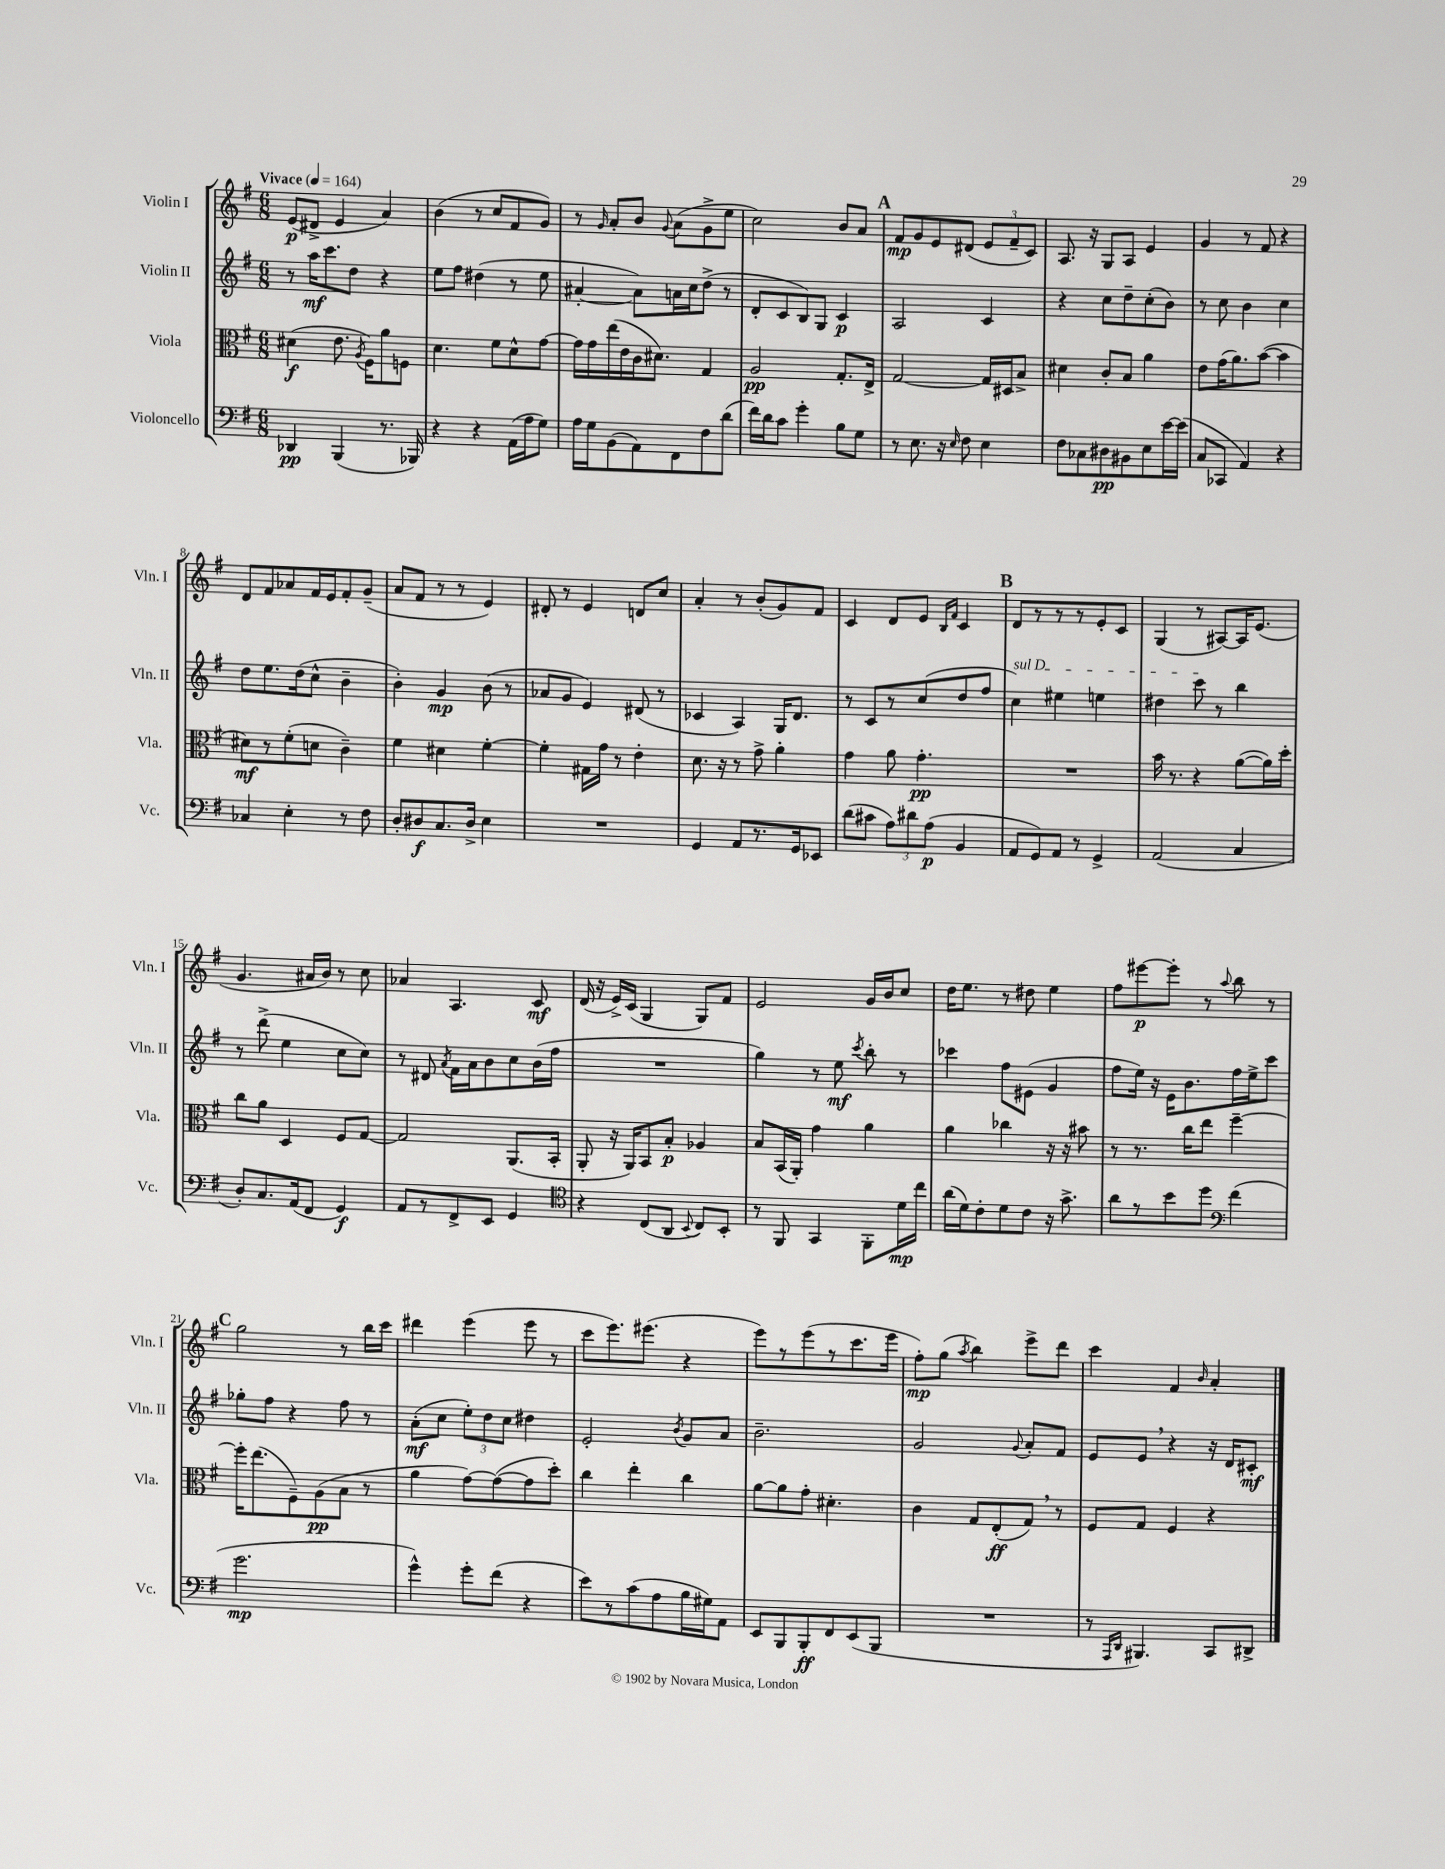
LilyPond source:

<<
\new StaffGroup <<
\new Staff = "s0" \with { instrumentName = "Violin I" shortInstrumentName = "Vln. I" } {
    \clef treble \key g \major \numericTimeSignature \time 6/8 \tempo "Vivace" 4 = 164
    \autoBeamOff e'8[\p( dis'8]-> e'4 a'4) |
    b'4( r8 c''8[ fis'8 g'8]) |
    r8 \grace { g'16 } a'8[-. b'8] \appoggiatura { g'8 } a'8[( g'8-> e''8] |
    c''2) b'8[ a'8] |
    \mark \markup { \bold "A" } fis'8[\mp g'8 e'8 dis'8]( \tuplet 3/2 { e'8[ fis'8-- c'8]) } |
    a8. r16 g8[ a8] e'4 |
    g'4 r8 fis'8 r4 |
    d'8[ fis'8 aes'8 fis'16 e'16 fis'8-. g'8]--( |
    a'8[ fis'8] r8 r8 e'4) |
    dis'8-. r8 e'4 d'8[ c''8] |
    a'4-. r8 b'8[-.( g'8) fis'8] |
    c'4 d'8[ e'8] \grace { b16[ fis'16] } c'4 |
    \mark \markup { \bold "B" } d'8[ r8 r8 r8 e'8-. c'8] |
    g4( r8 ais8[~) ais16 e'8.]( |
    g'4. ais'16[ b'16]) r8 c''8 |
    aes'4 a4. c'8\mf |
    d'16( r16 e'16[->) c'16]( g4 g8[) fis'8] |
    e'2 g'16[ b'16 c''8] |
    d''16[ e''8.] r8 dis''8 e''4 |
    fis''8[ eis'''8~\p eis'''8]-. r8 \appoggiatura { a''8 } b''8 r8 |
    \mark \markup { \bold "C" } g''2 r8 b''16[ c'''16] |
    dis'''4 e'''4( e'''8 r8 |
    c'''8[ e'''8.) eis'''8.]( r4 |
    e'''8[) r8 e'''8( r8 c'''8. e'''16] |
    fis''8[-.\mp) g''8]( \acciaccatura { a''8 } b''4) e'''8[-> d'''8] |
    c'''4 fis'4 \grace { b'16 } a'4-. \bar "|." |
}
\new Staff = "s1" \with { instrumentName = "Violin II" shortInstrumentName = "Vln. II" } {
    \clef treble \key g \major \numericTimeSignature \time 6/8
    \autoBeamOff r8 a''16[\mf c'''8. d''8] r4 |
    e''8[ fis''8] dis''4( r8 e''8 |
    ais'4~-. ais'8[) a'16 c''16 d''8]->( r8 |
    d'8[-. c'8 b8) g8] c'4\p |
    \mark \markup { \bold "A" } a2 c'4 |
    r4 c''8[ d''8-- c''8-.( b'8]) |
    r8 c''8 b'4 c''4 |
    d''8[ e''8. d''16( c''8]-^ b'4-- |
    b'4-.) g'4\mp b'8( r8 |
    aes'8[ g'8] e'4) dis'8( r8 |
    ces'4 a4) g16[ d'8.] |
    r8 c'8[ r8 c''8( d''8 fis''8] |
    \mark \markup { \bold "B" } \once \override TextSpanner.bound-details.left.text = \markup { \italic "sul D" } c''4\startTextSpan) eis''4 e''4 |
    dis''4 c'''8\stopTextSpan r8 b''4 |
    r8 d'''8->( e''4 c''8[ c''8]) |
    r8 dis'8 \acciaccatura { a'8 } fis'16[ a'16 b'8 c''8 b'16( fis''16] |
    R2. |
    g''4) r8 e''8\mf \acciaccatura { c'''8 } b''8-. r8 |
    ces'''4 fis''8[ eis'8]( g'4 |
    fis''8[ e''16]) r16 e'16[ b'8. fis''16 e''16-> c'''8] |
    \mark \markup { \bold "C" } ges''8[-. fis''8] r4 fis''8 r8 |
    a'8[-.\mf( c''8] \tuplet 3/2 { e''8[-.) d''8 c''8] } dis''4 |
    e'2-. \acciaccatura { b'8 } g'8[ a'8] |
    b'2.-- |
    g'2 \appoggiatura { g'8 } a'8[-. fis'8] |
    e'8[ e'8] \breathe r4 r16 d'16[ cis'8]-.\mf \bar "|." |
}
\new Staff = "s2" \with { instrumentName = "Viola" shortInstrumentName = "Vla." } {
    \clef alto \key g \major \numericTimeSignature \time 6/8
    \autoBeamOff dis'4\f( e'8. \acciaccatura { a8 } fis16[) a'8 f8] |
    d'4. fis'8[ d'8-^ g'8]~ |
    g'16[ g'16 e''16( e'16 c'16 dis'8.]) g4 |
    a2\pp g8.[-. e16]-> |
    \mark \markup { \bold "A" } g2~ g16[ dis16 b8]-> |
    dis'4 c'8[-. b8] a'4 |
    e'8[ g'16( a'8.) b'8]~( b'4 |
    dis'8[\mf) r8 fis'8-.( d'8] c'4--) |
    fis'4 dis'4 fis'4~-. |
    fis'4-. gis16[ g'16] r8 e'4-. |
    d'8. r16 r8 g'8-> a'4-. |
    g'4 a'8 g'4.-.\pp |
    \mark \markup { \bold "B" } R2. |
    b'16 r8. r4 a'8[~( a'16) d''16]-. |
    c''8[ a'8] d4 fis8[ g8]~ |
    g2 a,8.[( b,16]-. |
    a,8-. r16 a,16[) b,8 b8]-.\p aes4 |
    b8[ b,16( a,16]-.) g'4 a'4 |
    a'4 ces''4 r16 r16 bis'8 |
    r8 r8. c''16[ e''8] fis''4~-- |
    \mark \markup { \bold "C" } fis''16[-. e''8.( fis8--) a8\pp( b8] r8 |
    a'4 g'8[~) g'8~( g'8 d''8]-.) |
    c''4 e''4-. c''4 |
    a'8[~ a'8 g'8]-. dis'4.-. |
    c'4 g8[ e8-.\ff( g8]) \breathe r8 |
    fis8[ g8] fis4 r4 \bar "|." |
}
\new Staff = "s3" \with { instrumentName = "Violoncello" shortInstrumentName = "Vc." } {
    \clef bass \key g \major \numericTimeSignature \time 6/8
    \autoBeamOff des,4\pp b,,4( r8. bes,,16) |
    r4 r4 a,16[( a16 g8]) |
    a16[ g16 b,8( a,8) fis,8 fis8 d'8]( |
    fis'16[) d'16 c'8] g'4-. b8[ g8] |
    \mark \markup { \bold "A" } r8 e8. r16 \grace { e16 } fis8 e4 |
    fis8[ ces8 dis8\pp bis,8 e8 e'16~ e'16]( |
    c8[ ces,8] a,4) r4 |
    ces4 e4-. r8 fis8 |
    d8[-. dis8\f c8. dis16]-> e4 |
    R2. |
    g,4 a,8[ r8. g,16 ees,8] |
    d'8[( cis'8] \tuplet 3/2 { a8[) dis'8 a8]\p( } b,4 |
    \mark \markup { \bold "B" } a,8[ g,8) a,8] r8 g,4-> |
    a,2( c4 |
    d8[-.) c8. a,16( fis,8] g,4\f) |
    a,8[ r8 fis,8-> e,8] g,4 |
    \clef tenor r4 c8[( a,8] \appoggiatura { b,8 } c8[) b,8]-. |
    r8 fis,8 g,4 fis,8[-. d'16\mp c''16] |
    a'16[( d'16) c'8-. d'8 c'8] r16 g'8.-> |
    a'8[ r8 b'8 d''8] \clef bass fis'4( |
    \mark \markup { \bold "C" } g'2.\mp |
    g'4-^) g'8[-. fis'8]( r4 |
    e'8[) r8 c'8( a8 b16 gis16) a,8] |
    e,8[ b,,8 b,,8-.\ff fis,8 e,8( b,,8] |
    R2. |
    r8 \grace { a,,16[ d,16] } bis,,4.) c,8[ dis,8]-> \bar "|." |
}
>>
>>
